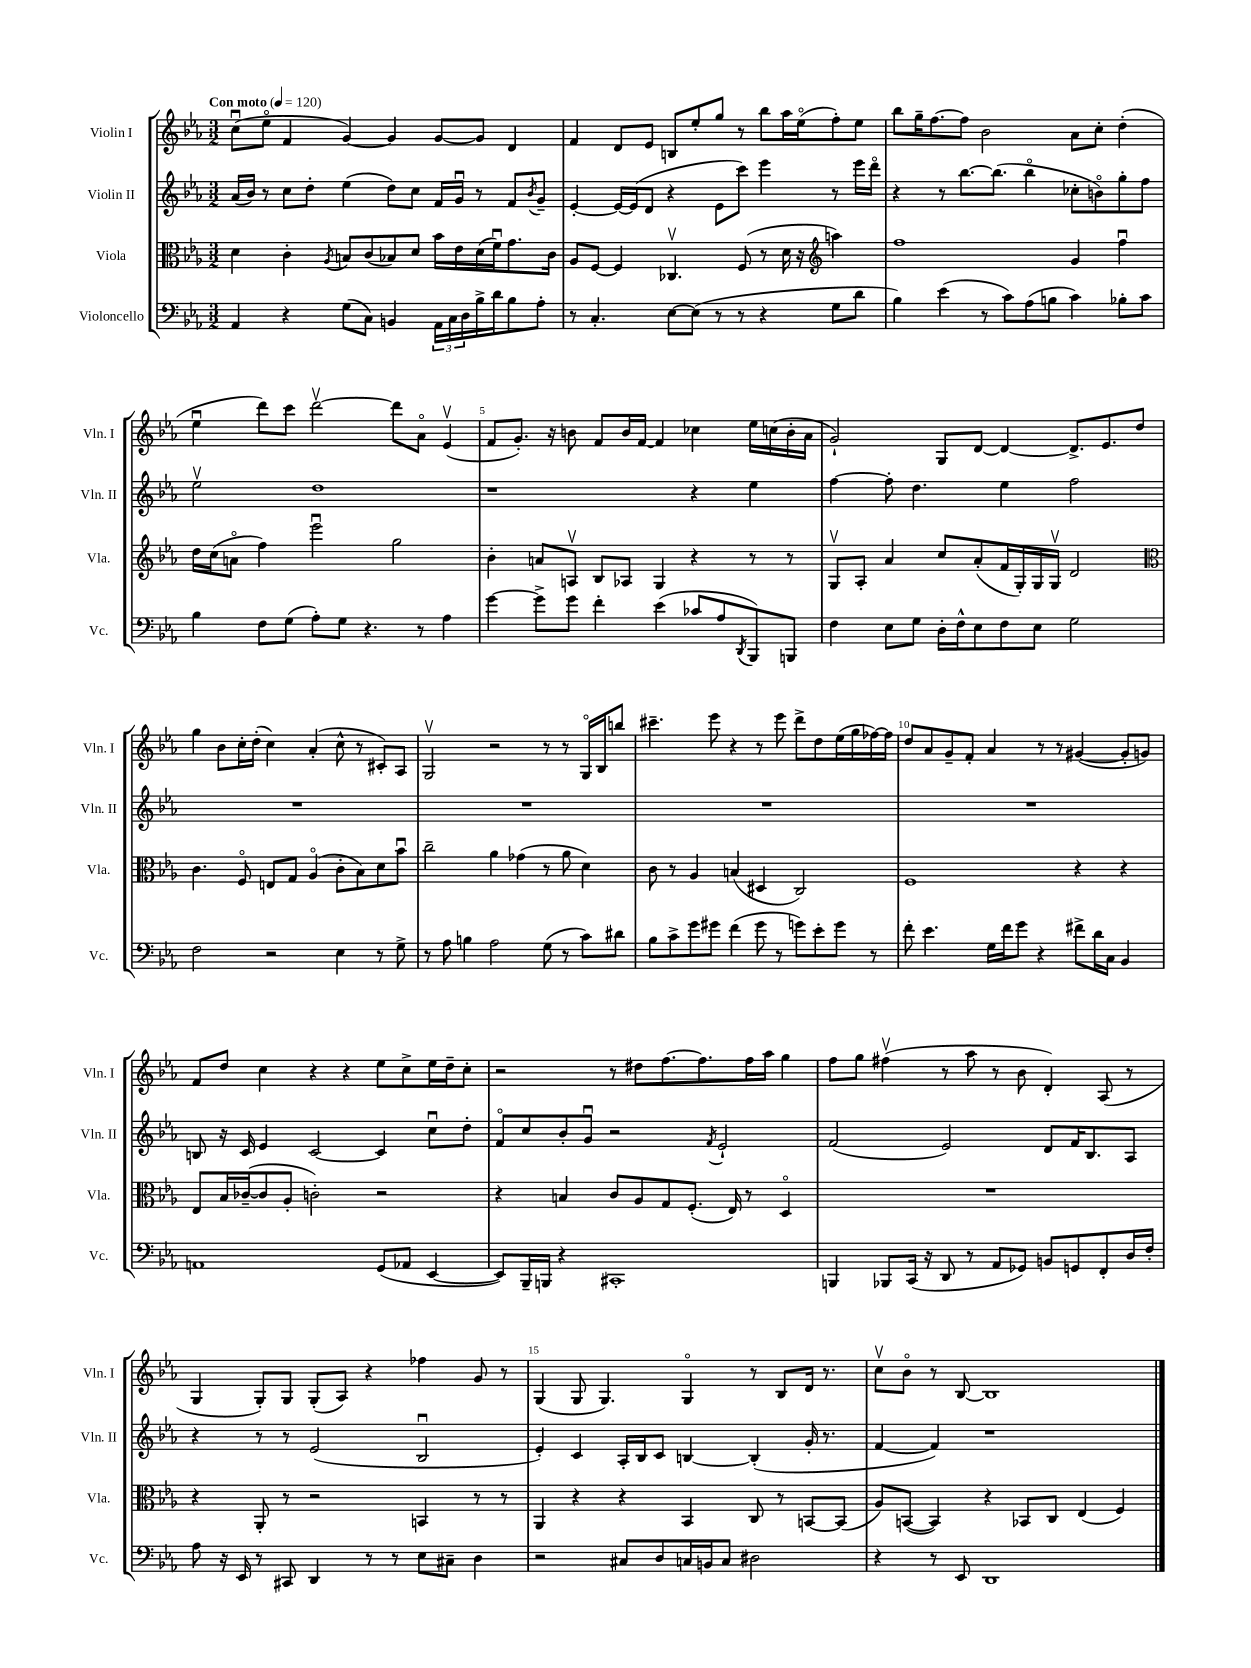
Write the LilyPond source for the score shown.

<<
\new StaffGroup <<
\new Staff = "s0" \with { instrumentName = "Violin I" shortInstrumentName = "Vln. I" } {
    \clef treble \key ees \major \numericTimeSignature \time 3/2 \tempo "Con moto" 4 = 120
    c''8\downbow( ees''8\flageolet f'4 g'4~) g'4 g'8~ g'8 d'4 |
    f'4 d'8 ees'8 b8 ees''8-. g''8 r8 bes''8 aes''16 ees''16\flageolet( f''8-.) ees''8 |
    bes''8 g''16-- f''8.~ f''8 bes'2 aes'8 c''8-. d''4-.( |
    ees''4\downbow d'''8) c'''8 d'''2~\upbow d'''8 aes'8\flageolet ees'4\upbow( |
    f'8 g'8.-.) r16 b'8 f'8 b'16 f'16~ f'4 ces''4 ees''16 c''16( b'16-. aes'16 |
    g'2-!) g8 d'8~ d'4~ d'8.-> ees'8. d''8 |
    g''4 bes'8 c''16-. d''16-.( c''4) aes'4-.( c''8-^ r8 cis'8-.) aes8 |
    g2\upbow r2 r8 r8 g16\flageolet bes16 b''8 |
    cis'''4.-- ees'''8 r4 r8 ees'''8 d'''8-> d''8 ees''16( g''16 fes''16~) fes''16 |
    d''8 aes'8 g'8-- f'8-. aes'4 r8 r8 gis'4~( gis'8-. g'8) |
    f'8 d''8 c''4 r4 r4 ees''8 c''8-> ees''16 d''16-- c''8-. |
    r2 r8 dis''8 f''8.~ f''8. f''16 aes''16 g''4 |
    f''8 g''8 fis''4\upbow( r8 aes''8 r8 bes'8 d'4-.) aes8( r8 |
    g4 g8-.) g8 g8-.( aes8) r4 fes''4 g'8 r8 |
    g4( g8 g4.) g4\flageolet r8 bes8 d'16 r8. |
    c''8\upbow bes'8\flageolet r8 bes8~ bes1 \bar "|." |
}
\new Staff = "s1" \with { instrumentName = "Violin II" shortInstrumentName = "Vln. II" } {
    \clef treble \key ees \major \numericTimeSignature \time 3/2
    aes'16( bes'16) r8 c''8 d''8-. ees''4( d''8) c''8 f'16 g'16\downbow r8 f'8 \acciaccatura { bes'8 } g'8-- |
    ees'4~-. ees'16~ ees'16( d'8 r4 ees'8 c'''8) ees'''4 r8 ees'''16 d'''16\flageolet |
    r4 r8 bes''8.~ bes''8.( bes''4\flageolet ces''8-. b'8\flageolet) g''8-. f''8 |
    ees''2\upbow d''1 |
    r1 r4 ees''4 |
    f''4~ f''8-. d''4. ees''4 f''2 |
    R1. |
    R1. |
    R1. |
    R1. |
    b8 r16 c'16 ees'4 c'2~ c'4 c''8\downbow d''8-. |
    f'8\flageolet c''8 bes'8-. g'8\downbow r2 \acciaccatura { f'8 } ees'2-! |
    f'2( ees'2) d'8 f'16 bes8. aes8 |
    r4 r8 r8 ees'2( bes2\downbow |
    ees'4-.) c'4 aes16-. bes16 c'8 b4~ b4-.( g'16-. r8. |
    f'4~ f'4) r1 \bar "|." |
}
\new Staff = "s2" \with { instrumentName = "Viola" shortInstrumentName = "Vla." } {
    \clef alto \key ees \major \numericTimeSignature \time 3/2
    d'4 c'4-. \acciaccatura { aes8 } b8 c'8( bes8) d'8 bes'16 ees'16 d'16( f'16\downbow) g'8. c'16 |
    aes8 f8~ f4 ces4.\upbow f8( r8 d'16 r16 \clef treble a''4) |
    f''1 g'4 f''4\downbow |
    d''16 c''16( a'8\flageolet f''4) ees'''2\downbow g''2 |
    bes'4-. a'8 a8\upbow bes8 aes8 g4 r4 r8 r8 |
    g8\upbow aes8-. aes'4 c''8 aes'8-.( f'16 g16-.) g16 g16\upbow d'2 |
    \clef alto c'4. f8\flageolet e8 g8 aes4\flageolet( c'8-. bes8) d'8 bes'8\downbow |
    c''2-- aes'4 ges'4( r8 aes'8 d'4) |
    c'8 r8 aes4 b4( dis4 c2) |
    f1 r4 r4 |
    ees8 bes16 ces'16~--( ces'8 aes8-. c'2-.) r2 |
    r4 b4 c'8 aes8 g8 f8.-.( ees16) r8 d4\flageolet |
    R1. |
    r4 aes,8-. r8 r2 b,4 r8 r8 |
    aes,4 r4 r4 bes,4 c8 r8 b,8~ b,8( |
    aes8) b,8~( b,4) r4 bes,8 c8 ees4( f4) \bar "|." |
}
\new Staff = "s3" \with { instrumentName = "Violoncello" shortInstrumentName = "Vc." } {
    \clef bass \key ees \major \numericTimeSignature \time 3/2
    aes,4 r4 g8( c8) b,4 \tuplet 3/2 { aes,16 c16 d16 } bes16-> d'16 bes8 aes8-. |
    r8 c4.-. ees8~ ees8( r8 r8 r4 g8 d'8 |
    bes4) ees'4( r8 c'8) aes8( b8 c'4) bes8-. c'8 |
    bes4 f8 g8( aes8-.) g8 r4. r8 aes4 |
    g'4~ g'8-> g'8 f'4-. ees'4( ces'8 aes8 \acciaccatura { d,8 } bes,,8) b,,8 |
    f4 ees8 g8 d16-. f16-^ ees8 f8 ees8 g2 |
    f2 r2 ees4 r8 g8-> |
    r8 aes8 b4 aes2 g8( r8 c'8) dis'8 |
    bes8 c'8-> g'8 gis'8 f'4( gis'8 r8 g'8) ees'8-. g'8 r8 |
    f'8-. ees'4. g16 f'16 g'8 r4 fis'8-> d'16 c16 bes,4 |
    a,1 g,8( aes,8 ees,4~ |
    ees,8) bes,,16-- b,,16 r4 cis,1-. |
    b,,4 bes,,8 c,16( r16 d,8 r8 aes,8 ges,8) b,8 g,8 f,8-. d16 f16-. |
    aes8 r16 ees,16 r8 cis,8 d,4 r8 r8 ees8 cis8-- d4 |
    r2 cis8 d8 c16 b,16 c8 dis2 |
    r4 r8 ees,8 d,1 \bar "|." |
}
>>
>>
\layout { \context { \Score \override BarNumber.break-visibility = ##(#f #t #t) barNumberVisibility = #(every-nth-bar-number-visible 5) } }
